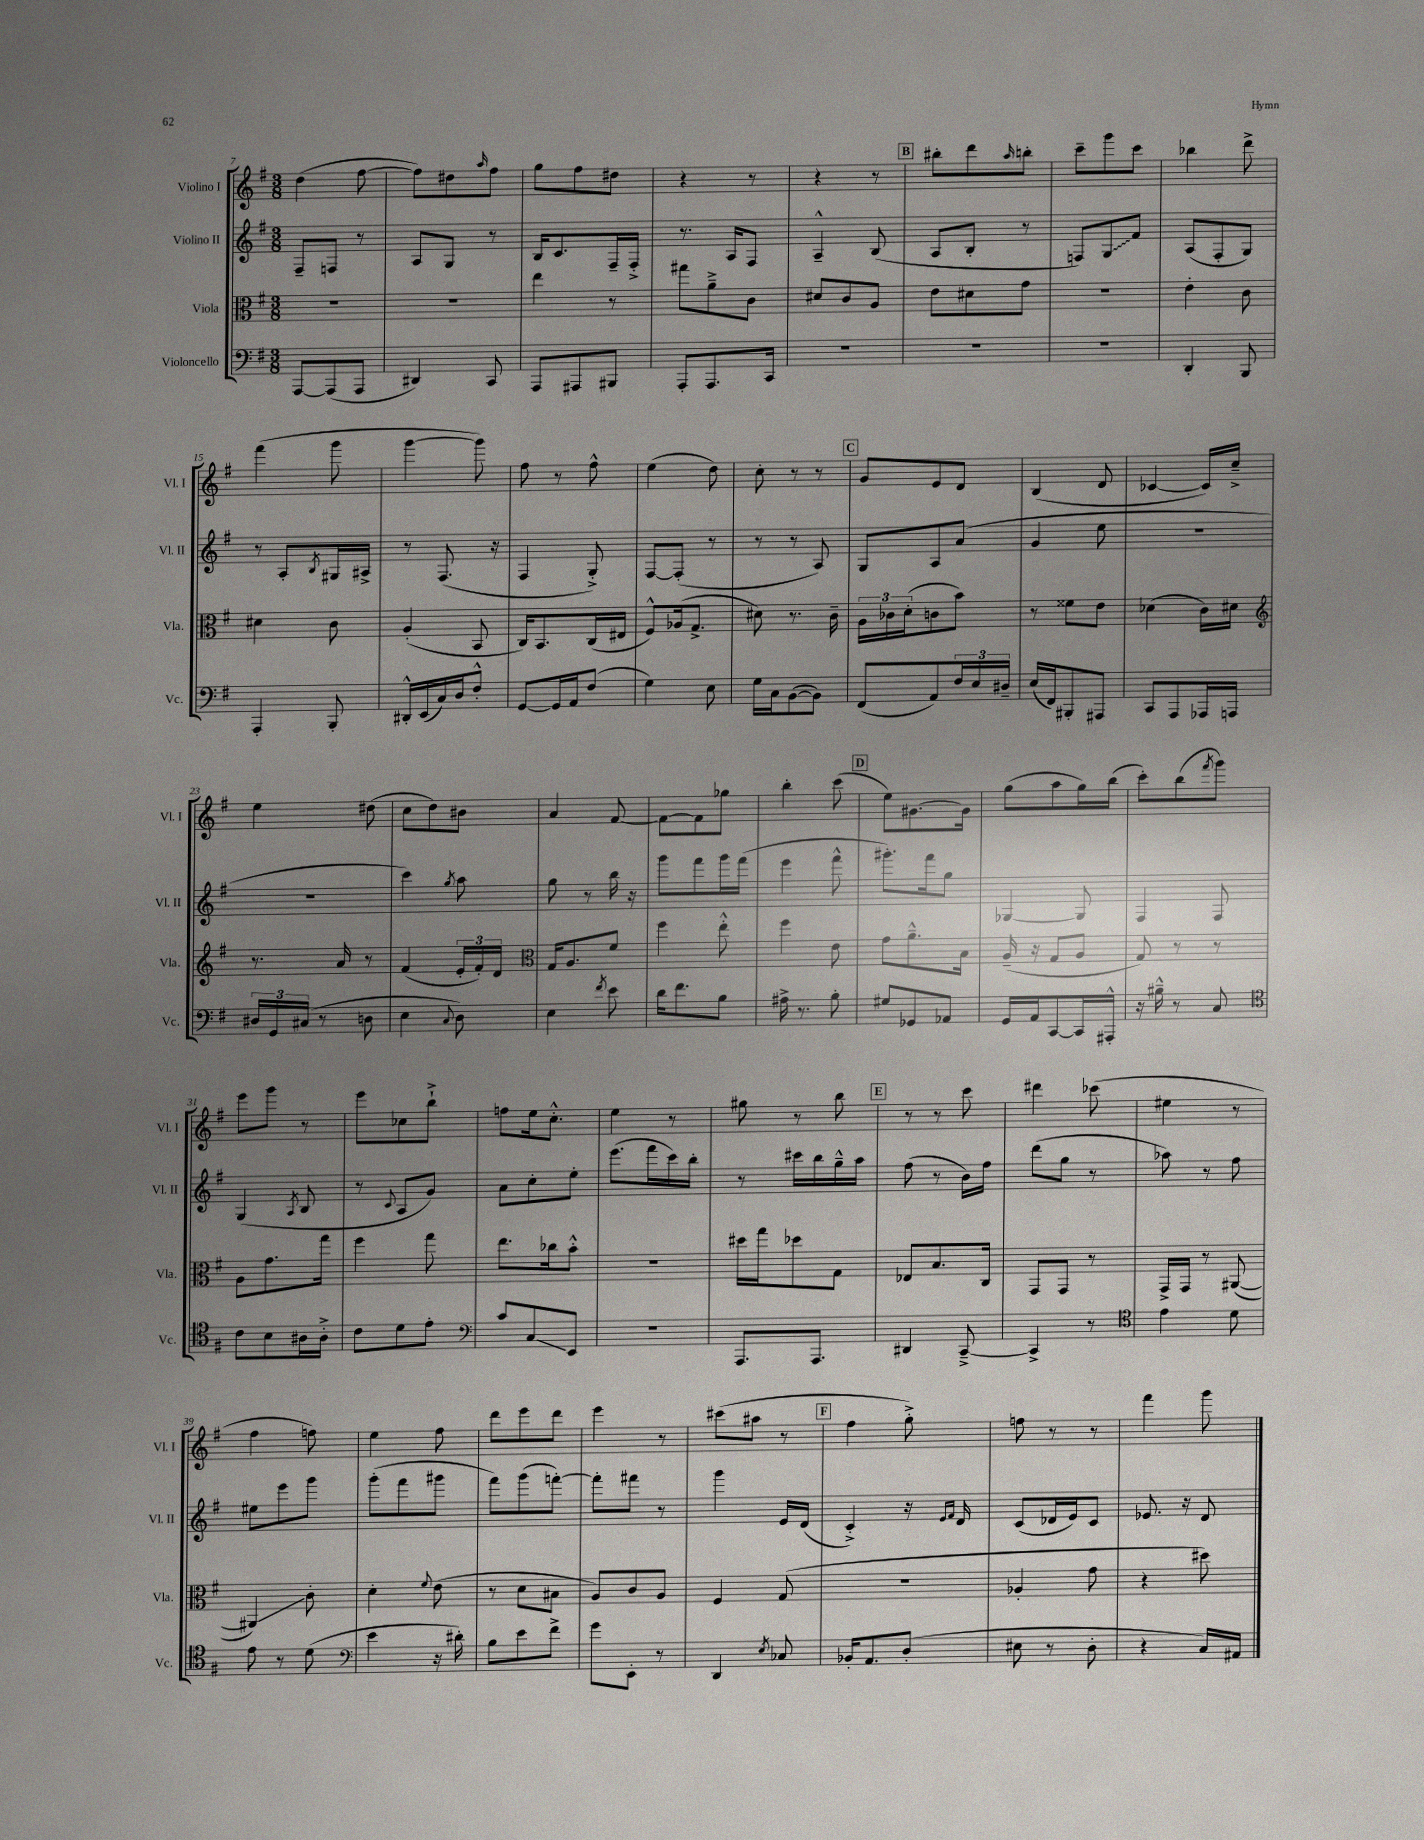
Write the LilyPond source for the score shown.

<<
\new StaffGroup <<
\new Staff = "s0" \with { instrumentName = "Violino I" shortInstrumentName = "Vl. I" } {
    \clef treble \key g \major \numericTimeSignature \time 3/8
    d''4( fis''8~ |
    fis''8) dis''8 \grace { a''16 } fis''8 |
    g''8 fis''8 dis''8 |
    r4 r8 |
    r4 r8 |
    \mark \markup { \box "B" } bis''8-. d'''8 \grace { a''16 } b''8-. |
    c'''8-- g'''8 c'''8 |
    bes''4 d'''8-> |
    fis'''4( g'''8 |
    g'''4~ g'''8) |
    fis''8 r8 fis''8-^ |
    e''4( d''8) |
    c''8-. r8 r8 |
    \mark \markup { \box "C" } g'8 e'8 d'8 |
    b4( d'8 |
    ces'4~ ces'16) c''16---> |
    e''4 dis''8( |
    c''8 d''8) bis'8 |
    a'4 fis'8~ |
    fis'8~ fis'8 ges''8 |
    b''4-. c'''8( |
    \mark \markup { \box "D" } e''8) gis'8.~ gis'16 |
    g''8( a''8 g''16) b''16( |
    c'''8-.) b''8( \acciaccatura { fis'''8 } g'''8) |
    e'''8 g'''8 r8 |
    e'''8 ces''8 b''8-!-> |
    f''8 e''16 c''8.-.-^ |
    e''4 r8 |
    gis''8 r8 b''8 |
    \mark \markup { \box "E" } r8 r8 c'''8 |
    dis'''4 ces'''8( |
    eis''4 r8 |
    fis''4 f''8) |
    e''4 fis''8 |
    d'''8 e'''8 d'''8 |
    e'''4 r8 |
    cis'''8( ais''8 r8 |
    \mark \markup { \box "F" } fis''4 g''8-.->) |
    f''8 r8 r8 |
    fis'''4 g'''8 \bar "|." |
}
\new Staff = "s1" \with { instrumentName = "Violino II" shortInstrumentName = "Vl. II" } {
    \clef treble \key g \major \numericTimeSignature \time 3/8
    fis8-- f8 r8 |
    a8 g8 r8 |
    b16 c'8. fis16-- fis16-.-> |
    r8. a16 fis8 |
    a4---^ b8( |
    \mark \markup { \box "B" } a8 b8-. r8 |
    f8) \once \override Glissando.style = #'zigzag g8\glissando fis'8 |
    a8( fis8-. g8) |
    r8 a8-. \acciaccatura { b8 } gis16 ais16-> |
    r8 fis8.( r16 |
    fis4 g8-.->) |
    fis8~ fis8-.( r8 |
    r8 r8 a8) |
    \mark \markup { \box "C" } g8 a8 a'8( |
    g'4 e''8 |
    R4. |
    R4. |
    c'''4) \acciaccatura { g''8 } a''8 |
    g''8 r8 b''16 r16 |
    g'''8 fis'''8 g'''16 fis'''16( |
    e'''4 fis'''8-^ |
    \mark \markup { \box "D" } gis'''8.-.) fis'''16 g''8 |
    ges4~ ges8 |
    fis4 fis8 |
    g4( \acciaccatura { a8 } b8 |
    r8 \appoggiatura { c'8 } a8 g'8) |
    a'8 c''8-. e''8-. |
    e'''8.( fis'''16 c'''16) b''16-. |
    r8 cis'''16 b''16 g''16---^ a''16 |
    \mark \markup { \box "E" } fis''8( r8 b'16) fis''16 |
    d'''8( g''8 r8 |
    aes''8) r8 fis''8 |
    eis''8 e'''8 g'''8 |
    g'''8-.( fis'''8 gis'''8 |
    fis'''8) g'''8( f'''8~-.) |
    f'''8-. fis'''8 r8 |
    g'''4 e'16 d'16( |
    \mark \markup { \box "F" } c'4-.->) r16 \grace { e'16 fis'16 } d'16 |
    c'8( des'16 e'16) c'8 |
    ees'8. r16 d'8 \bar "|." |
}
\new Staff = "s2" \with { instrumentName = "Viola" shortInstrumentName = "Vla." } {
    \clef alto \key g \major \numericTimeSignature \time 3/8
    R4. |
    R4. |
    e''4 r8 |
    gis''8 a'8---> c'8 |
    dis'8 c'8 a8 |
    \mark \markup { \box "B" } e'8 dis'8 g'8 |
    R4. |
    e'4-. c'8 |
    dis'4 c'8 |
    a4-.( b,8 |
    c16) b,8. c16( eis16 |
    fis8-^) aes16( g8.-> |
    dis'8) r8. c'16-- |
    \mark \markup { \box "C" } \tuplet 3/2 { a16 ces'16 d'16-.( } c'8 b'8) |
    r8 fisis'8 e'8 |
    des'4( c'16) dis'16 |
    \clef treble r8. a'16 r8 |
    fis'4( \tuplet 3/2 { e'16-. fis'16-.) d'16 } |
    \clef alto g16 a8. fis'8 |
    fis''4 e''8-.-^ |
    fis''4 e'8 |
    \mark \markup { \box "D" } g'8 a'8.---^ b16 |
    a16--( r16 g8 a8 |
    g8) r8 r8 |
    a8 g'8. g''16 |
    fis''4 g''8 |
    e''8. ces''16 b'8-.-^ |
    R4. |
    dis''16 g''16 des''8 g8 |
    \mark \markup { \box "E" } ees8 b8. c16 |
    g,8 g,8 r8 |
    g,16-> g,16 r8 ais,8~( |
    ais,4\glissando) c'8-. |
    d'4-. \appoggiatura { fis'8 } e'8( |
    r8 d'8 bis8 |
    a8) c'8 a8 |
    fis4 g8( |
    \mark \markup { \box "F" } R4. |
    aes4-. g'8 |
    r4 dis''8) \bar "|." |
}
\new Staff = "s3" \with { instrumentName = "Violoncello" shortInstrumentName = "Vc." } {
    \clef bass \key g \major \numericTimeSignature \time 3/8
    a,,8~ a,,8( a,,8 |
    dis,4) c,8 |
    a,,8 ais,,8 bis,,8 |
    a,,8-. a,,8. c,16 |
    R4. |
    \mark \markup { \box "B" } R4. |
    R4. |
    d,4-. b,,8 |
    a,,4-. b,,8-. |
    dis,16-.-^ e,16( c16) d16 fis8-.-^ |
    g,8~ g,16 a,16 fis8( |
    g4) e8 |
    g16 c16 b,8~( b,8) |
    \mark \markup { \box "C" } fis,8( a,8) \tuplet 3/2 { fis16 e16 dis16-- } |
    e16( fis,16) bis,,8-. ais,,8 |
    c,8 a,,8 aes,,16 a,,16 |
    \tuplet 3/2 { dis16 g,16 cis16( } r8 d8 |
    e4 \appoggiatura { c8 } d8) |
    e4 \acciaccatura { fis'8 } e'8 |
    d'16 fis'8. b8 |
    ais16-> r8. b8-. |
    \mark \markup { \box "D" } gis8 ges,8 aes,8 |
    g,16 a,16 c,8~ c,16 ais,,16-.-^ |
    r16 bis16---^ r8 c8 |
    \clef tenor c'8 b8 ais16 ais16-.-> |
    c'8 d'8 e'8-. |
    \clef bass c'8 c8\glissando e,8 |
    R4. |
    a,,8. a,,8. |
    \mark \markup { \box "E" } dis,4 c,8~---> |
    c,4-> r8 |
    \clef tenor e'4 d'8 |
    e'8 r8 d'8( |
    \clef bass e'4 r16 dis'16-.) |
    b8 e'8 fis'8-> |
    g'8 e,8-. r8 |
    d,4 \acciaccatura { e8 } ces8 |
    \mark \markup { \box "F" } bes,16-. a,8. d8-.( |
    eis8 r8 d8-. |
    r4 c16) ais,16 \bar "|." |
}
>>
>>
\layout { \context { \Score currentBarNumber = #7 } }
